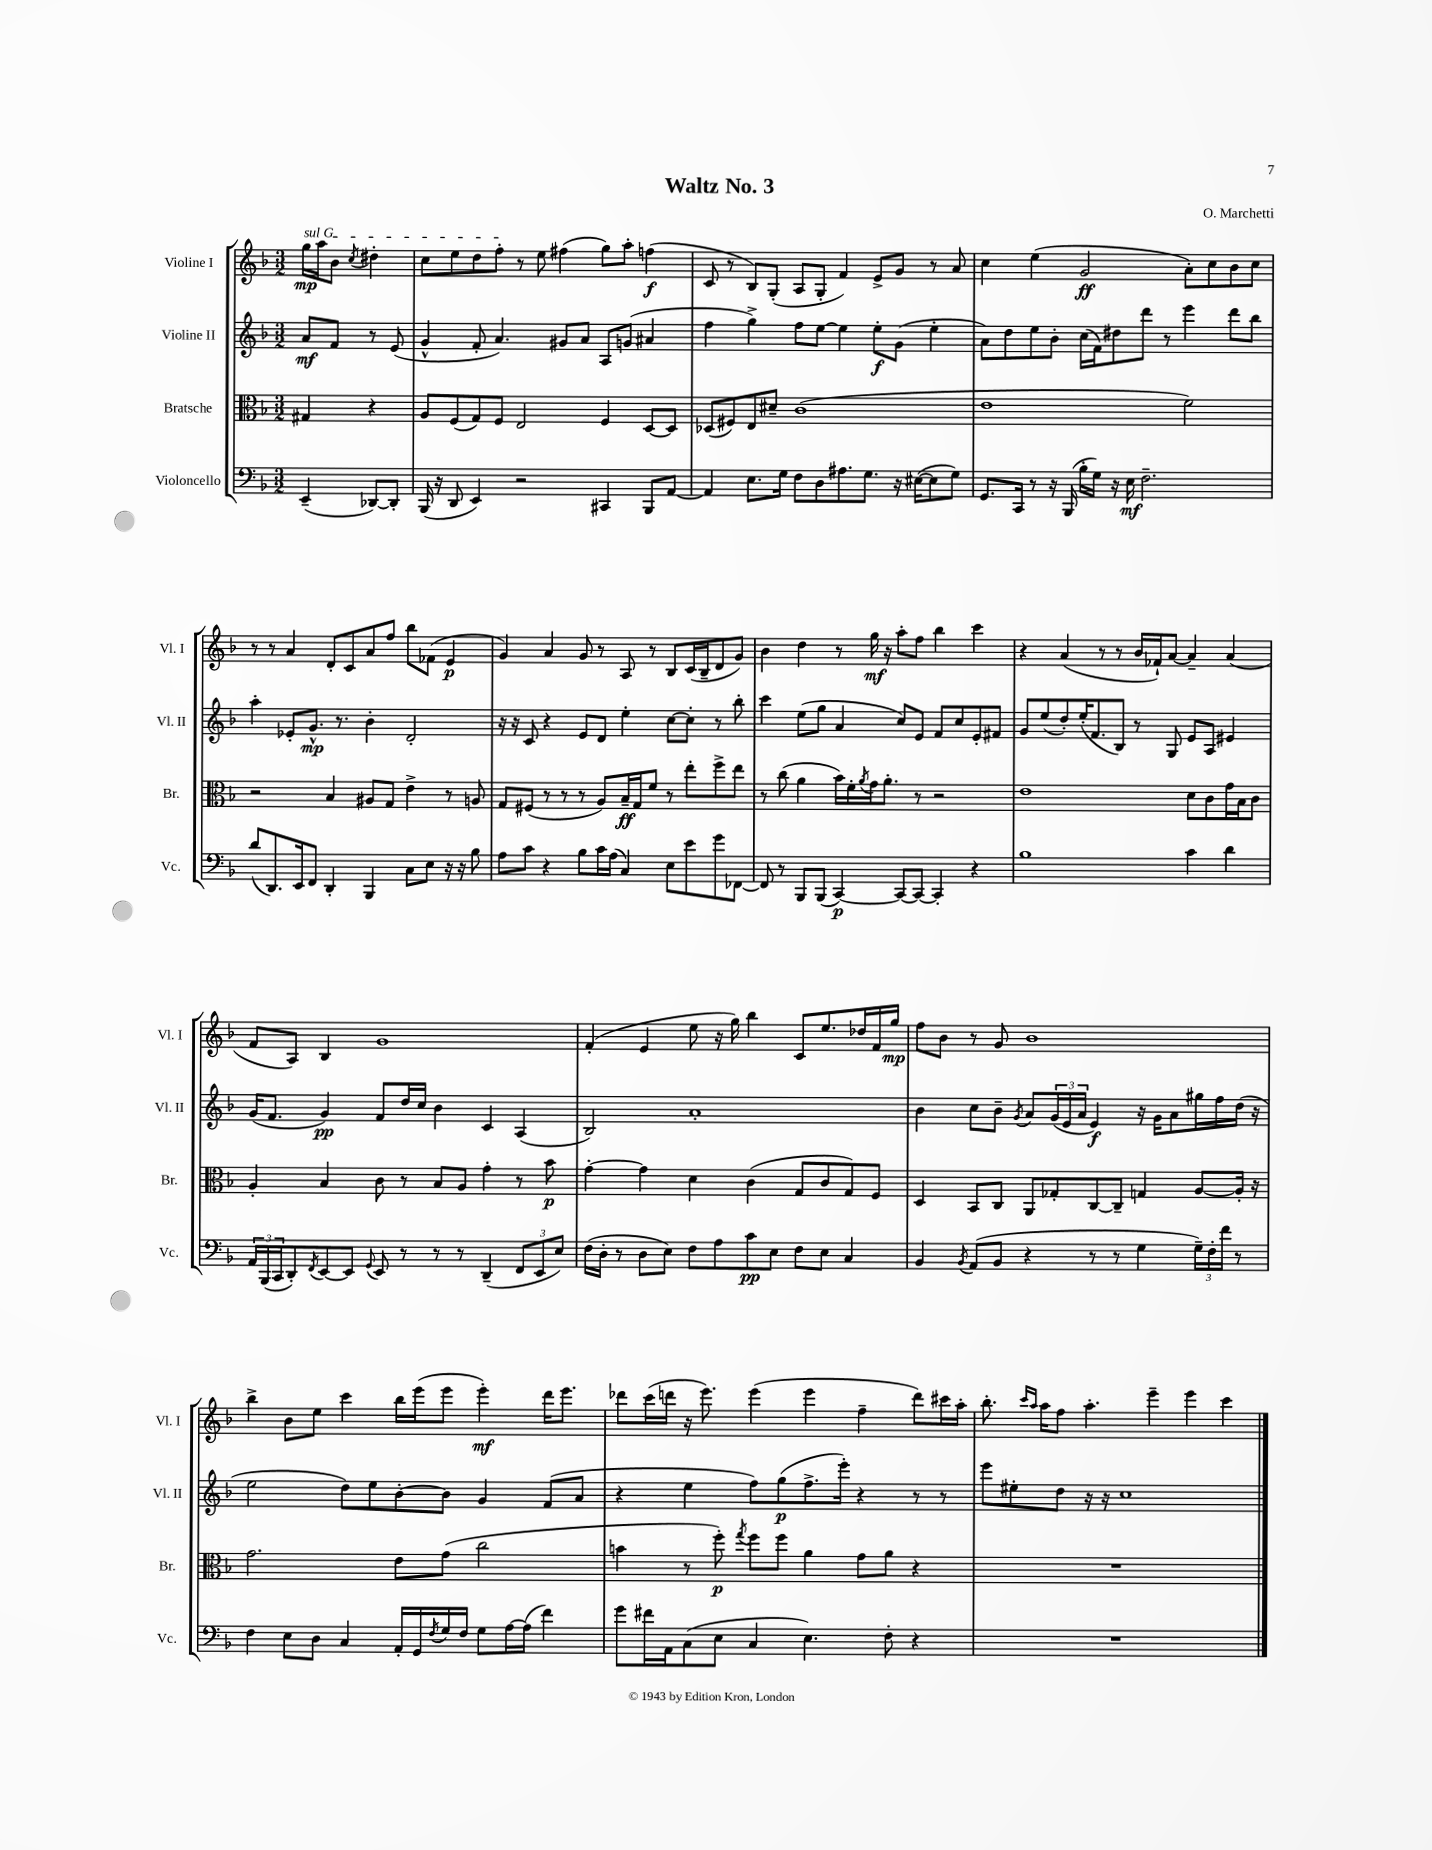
\header { title = "Waltz No. 3" composer = "O. Marchetti" }
<<
\new StaffGroup <<
\new Staff = "s0" \with { instrumentName = "Violine I" shortInstrumentName = "Vl. I" } {
    \clef treble \key f \major \numericTimeSignature \time 3/2 \partial 2
    \once \override TextSpanner.bound-details.left.text = \markup { \italic "sul G" } g''16\mp\startTextSpan a''16 bes'8 \acciaccatura { c''8 } dis''4-. |
    c''8 e''8 d''8 f''8-.\stopTextSpan r8 e''8 fis''4( g''8) a''8-. f''4\f( |
    c'8 r8 bes8) g8-.( a8 g8-. f'4) e'8-> g'8 r8 a'8 |
    c''4 e''4( g'2\ff a'8-.) c''8 bes'8 c''8 |
    r8 r8 a'4 d'8-. c'8 a'8 f''8 bes''8 fes'8( e'4\p |
    g'4) a'4 g'8 r8 a8 r8 bes8 c'16( bes16-- d'8 g'8) |
    bes'4 d''4 r8 g''16\mf r16 a''8-. f''8 bes''4 c'''4 |
    r4 a'4( r8 r8 bes'16 fes'16-!) a'8~ a'4-- a'4( |
    f'8 a8) bes4 g'1 |
    f'4-.( e'4 e''8 r16 g''16) bes''4 c'8 e''8. des''16 f'16 g''16\mp |
    f''8 bes'8 r8 g'8 bes'1 |
    bes''4-> bes'8 e''8 c'''4 bes''16 e'''16( e'''8 e'''4-.\mf) d'''16 e'''8. |
    des'''8 c'''16( d'''16 r16 e'''8.) e'''4( e'''4 f''4-- d'''8) cis'''16 a''16-. |
    bes''8.-. \grace { c'''16 a''16 } a''16 f''8 a''4.-. e'''4-- e'''4 c'''4 \bar "|." |
}
\new Staff = "s1" \with { instrumentName = "Violine II" shortInstrumentName = "Vl. II" } {
    \clef treble \key f \major \numericTimeSignature \time 3/2 \partial 2
    a'8\mf f'8 r8 e'8( |
    g'4-^ f'8-. a'4.) gis'8 a'8 a8 g'8( ais'4 |
    f''4 g''4->) f''8 e''8~ e''4 e''8-.\f g'8( e''4-. |
    a'8) d''8 e''8 bes'8-. c''16( f'16) dis''8 d'''8 r8 e'''4 d'''8 bes''8 |
    a''4-. ees'8-. g'8.-^\mp r8. bes'4-. d'2-. |
    r16 r16 c'8 r4 e'8 d'8 e''4-. c''8~ c''8-. r8 bes''8-. |
    c'''4 e''8( g''8 a'4 c''8) e'8 f'8 c''8 e'8-. fis'8 |
    g'8 e''8( d''8-.) e''16-.( f'8. bes8) r8 g8 e'8 a8 eis'4 |
    g'16( f'8. g'4\pp) f'8 d''16 c''16 bes'4 c'4 a4( |
    bes2) a'1-. |
    bes'4 c''8 bes'8-- \acciaccatura { g'8 } a'8 \tuplet 3/2 { g'16( e'16 a'16 } e'4\f) r16 g'16 a'8 gis''16 f''16 d''16( r16 |
    e''2 d''8) e''8 bes'8~-. bes'8 g'4 f'8( a'8 |
    r4 e''4 f''8) g''8\p( f''8.-> e'''16-.) r4 r8 r8 |
    e'''8 eis''8-. d''8 r16 r16 c''1 \bar "|." |
}
\new Staff = "s2" \with { instrumentName = "Bratsche" shortInstrumentName = "Br." } {
    \clef alto \key f \major \numericTimeSignature \time 3/2 \partial 2
    gis4 r4 |
    a8 f8( g8) f8 e2 f4 d8~ d8 |
    des8( fis8) e8 dis'8-- c'1( |
    e'1 f'2) |
    r2 bes4 ais8 g8 e'4-> r8 a8 |
    g8 fis8( r8 r8 r8 a8) bes16--\ff g16 f'8 r8 e''8-. f''8-> e''8 |
    r8 c''8( a'4 bes'16) f'16-. \acciaccatura { a'8 } g'16 a'8.-. r8 r2 |
    e'1 d'8 c'8 g'16 bes16 c'8 |
    a4-. bes4 c'8 r8 bes8 a8 g'4-. r8 bes'8\p |
    g'4~-. g'4 d'4 c'4( g8 c'8 g8) f8 |
    d4 bes,8 c8 a,8 ges8-. c8~ c8-- g4 a8~ a16-. r16 |
    g'2. e'8 g'8( c''2 |
    b'4 r8 f''8-.\p) \acciaccatura { g''8 } f''8 f''8 a'4 g'8 a'8 r4 |
    R1. \bar "|." |
}
\new Staff = "s3" \with { instrumentName = "Violoncello" shortInstrumentName = "Vc." } {
    \clef bass \key f \major \numericTimeSignature \time 3/2 \partial 2
    e,4--( des,8~) des,8-. |
    bes,,16( r16 d,8 e,4) r2 cis,4 bes,,8 a,8~ |
    a,4 e8. g16 f8 d8 ais8. g8. r16 eis16~( eis8 g8) |
    g,8. c,16 r8 r16 bes,,16( bes16-. g16) r16 e16\mf f2.-- |
    d'8( d,8.) e,16 f,8 d,4-. bes,,4 c8 e8 r16 r16 bes8 |
    a8 c'8 r4 bes8 c'16 a16( c4) e8 e'8 g'8 fes,8~ |
    fes,8 r8 bes,,8 bes,,8( c,4~\p) c,8~ c,8~ c,4-. r4 |
    bes1 c'4 d'4 |
    \tuplet 3/2 { a,16 bes,,16( c,16 } d,8-.) \acciaccatura { f,8 } e,8~ e,8 \appoggiatura { g,8 } e,8 r8 r8 r8 d,4--( \tuplet 3/2 { f,8 e,8 e8) } |
    f16( d16-. r8 d8 e8) f8 a8 c'8\pp e8 f8 e8 c4 |
    bes,4 \acciaccatura { bes,8 } a,8( bes,8 r4 r8 r8 g4 \tuplet 3/2 { g16--) f16-. f'16 } r8 |
    f4 e8 d8 c4 a,16-. g,16 \acciaccatura { f8 } g16 f16 g8 a16~ a16( f'4) |
    g'8 fis'16 a,16 c8( e8 c4 e4.) f8-. r4 |
    R1. \bar "|." |
}
>>
>>
\layout { \context { \Score \remove "Bar_number_engraver" } }
